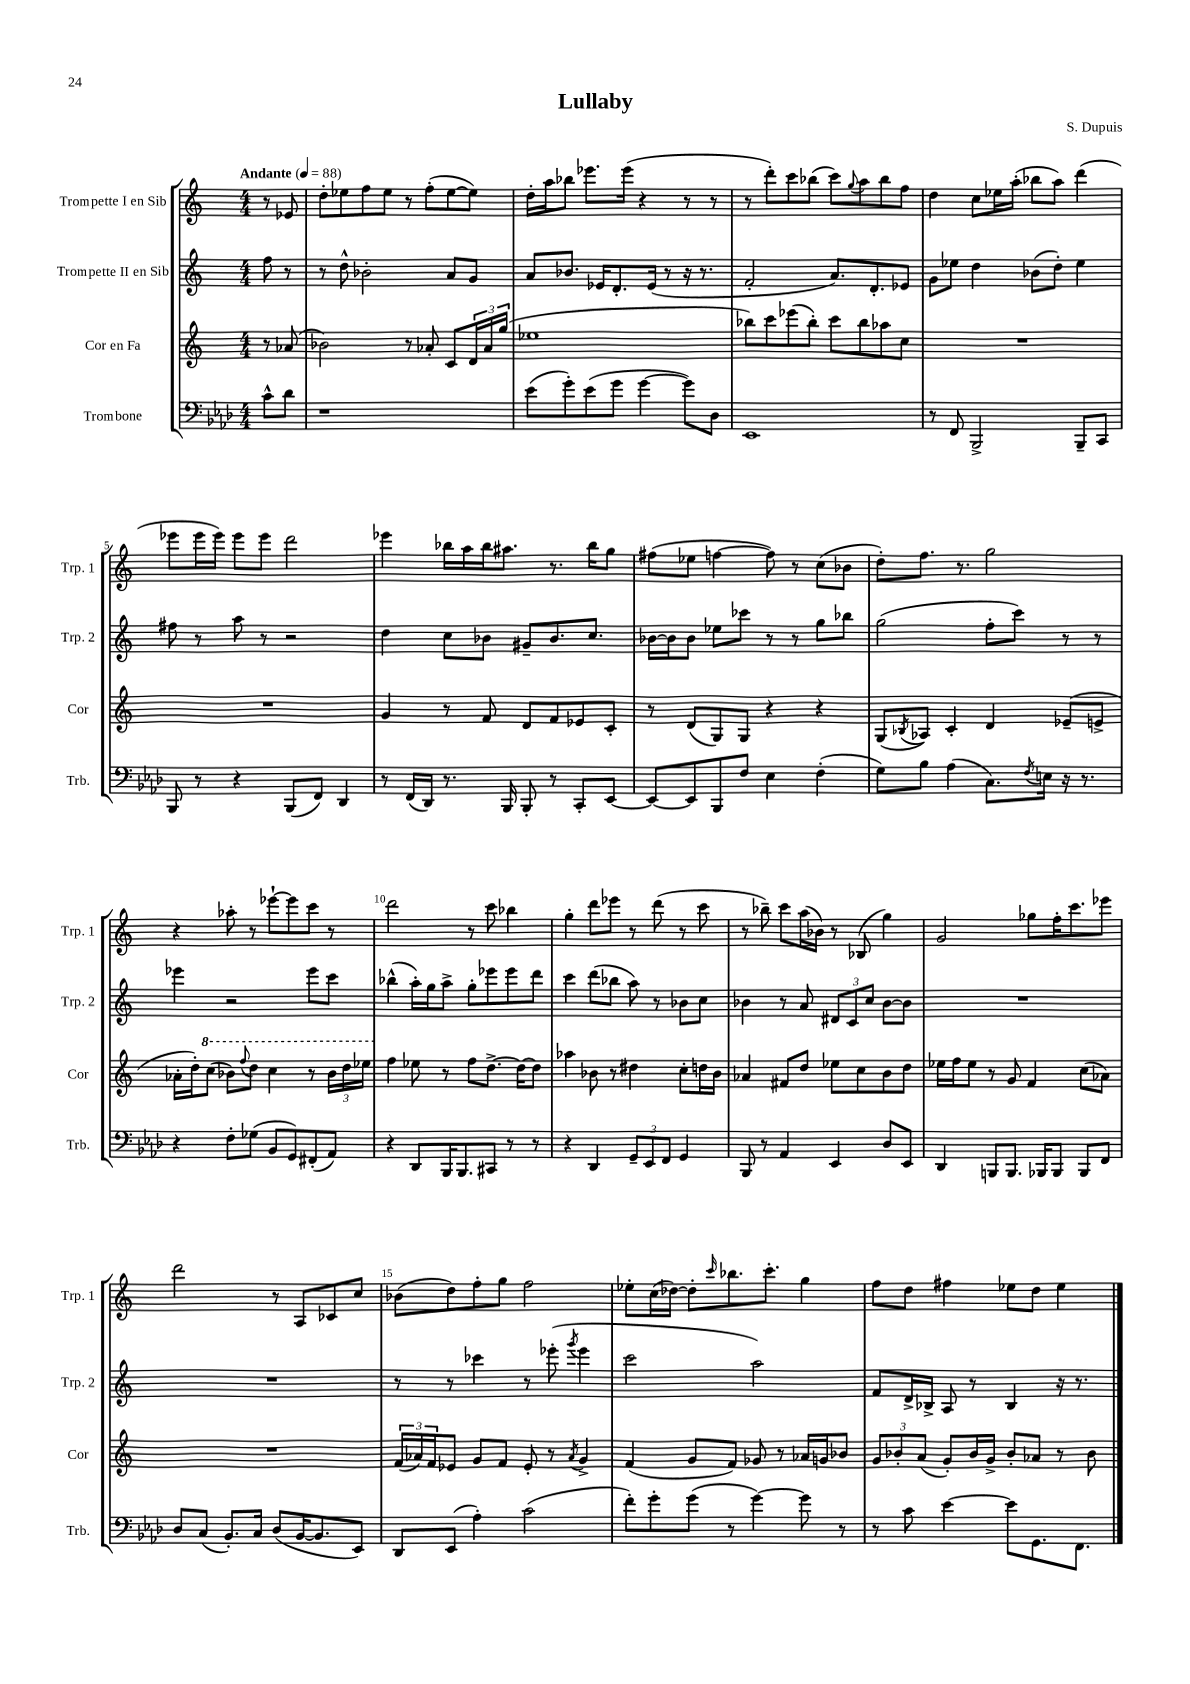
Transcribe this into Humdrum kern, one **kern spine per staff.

**kern	**kern	**kern	**kern
*staff4	*staff3	*staff2	*staff1
*clefF4	*clefG2	*clefG2	*clefG2
*k[b-e-a-d-]	*k[]	*k[]	*k[]
*M4/4	*M4/4	*M4/4	*M4/4
*MM88	*MM88	*MM88	*MM88
8c^^\L	8r	8ff\	8r
8d-\J	(8a-/	8r	8e-/
=	=	=	=
1r	2b-\)	8r	8dd'\L
.	.	8dd^^\	8ee-\
.	.	2b-'\	8ff\
.	.	.	8ee-\J
.	8r	.	8r
.	8a-'/	.	(8ff'\L
.	8c/L	8a/L	[8ee-\
.	24d/L	8g/J	8ee-\]J)
.	24a-/	.	.
.	(24gg/JJ	.	.
=	=	=	=
(8e-\L	1ee-	8a/L	16dd'\LL
.	.	.	16aa\J
8g'\)	.	8.b-/J	8bb-\J
(8e-\	.	.	8.eee-\L
.	.	16e-/LK	.
8g\J	.	8.d'/	.
.	.	.	(16eee-\Jk
[4g\	.	.	4r
.	.	(16e-/Jk	.
.	.	8r	.
8g\]L)	.	16r	8r
.	.	8.r	.
8D-\J	.	.	8r
=	=	=	=
1EE-	8bb-\L)	2f'/	8r
.	8ccc\	.	8ddd'\L)
.	(8eee-\	.	8ccc\
.	8bb-'\J)	.	(8bb-\J
.	8ccc\L	8.a/L)	8ccc\L)
.	.	.	8qqgg/
.	8bb-\	.	8aa\
.	.	8.d'/	.
.	8aa-\	.	8bb-\
.	8cc\J	8e-/J	8ff\J
=	=	=	=
8r	1r	8g\L	4dd\
8FF/	.	8ee-\J	.
2BBB-^/	.	4dd\	8cc\L
.	.	.	16ee-\L
.	.	.	(16aa'\JJ
.	.	(8b-\L	8bb-\L
.	.	8dd'\J)	8aa\J)
8BBB-~/L	.	4ee-\	(4ddd\
8CC/J	.	.	.
=	=	=	=
8BBB-/	1r	8ff#\	8eee-\L
8r	.	8r	16eee-\L
.	.	.	16eee-\JJ)
4r	.	8aa\	8eee-\L
.	.	8r	8eee-\J
(8BBB-/L	.	2r	2ddd\
8FF/J)	.	.	.
4DD-/	.	.	.
=	=	=	=
8r	4g/	4dd\	4eee-\
(16FF/LL	.	.	.
16DD-/JJ)	.	.	.
8.r	8r	8cc\L	16bb-\LL
.	.	.	16aa\
.	8f/	8b-\J	16bb-\J
16BBB-/	.	.	8.aa#\J
8BBB-'/	8d/L	8g#~/L	.
8r	8f/	8.b-/	8.r
8CC'/L	8e-/	.	.
.	.	8.cc/J	16bb-\LK
[8EE-/J	8c'/J	.	8gg\J
=	=	=	=
8EE-/_L	8r	[16b-\LL	(8ff#\L
.	.	16b-\]J	.
8EE-/]	(8d/L	8b-\J	8ee-\J
8BBB-/	8G/)	8ee-\L	[4ff\
8F/J	8G/J	8ccc-\J	.
4E-\	4r	8r	8ff\])
.	.	8r	8r
(4F'\	4r	8gg\L	(8cc\L
.	.	8bb-\J	8b-\J
=	=	=	=
8G\L)	(8G/L	(2gg\	8dd'\L)
.	8qB-/	.	.
8B-\J	8A-/J)	.	8.ff\J
(4A-\	4c'/	.	.
.	.	.	8.r
8.C\L)	4d/	8ff'\L	2gg\
.	.	8ccc\J)	.
8qF/	.	.	.
16E\Jk	.	.	.
16r	(8e-~/L	8r	.
8.r	.	.	.
.	8e^/J	8r	.
=	=	=	=
4r	16a-'\LL	4eee-\	4r
.	16dd'\J)	.	.
.	(8ccc\J	.	.
8F'\L	8bb-\L)	2r	8aa-'\
.	8qqfff/	.	.
(8G-\J	8ddd\J	.	8r
8BB-/L	4ccc\	.	[8eee-`\L
8GG/)	.	.	8eee-\]
(8FF#'/	8r	8eee-\L	8ccc\J
8AA-/J)	24bb-\LL	8ccc\J	8r
.	24ddd\	.	.
.	24eee-\JJ	.	.
=	=	=	=
4r	4ff\	(4bb-^^\	2ddd\
8DD-/L	8ee-\	16aa'\LL)	.
.	.	16gg\J	.
16BBB-/K	8r	8aa^\J	.
8.BBB-/	.	.	.
.	8ff\L	8gg'\L	8r
8CC#/J	[8.dd^\J	8eee-\	8ccc\
8r	.	8eee-\	4bb-\
.	16dd\_LK	.	.
8r	8dd\]J	8ddd\J	.
=	=	=	=
4r	4aa-\	4ccc\	4gg'\
4DD-/	8b-\	(8ddd\L	8ddd\L
.	8r	8bb-\J	8eee-\J
12GG~/L	4dd#\	8aa\)	8r
12EE-/	.	.	.
.	.	8r	(8ddd\
12FF/J	.	.	.
4GG/	8cc'\L	8b-\L	8r
.	16dd\L	8cc\J	8ccc\
.	16b-\JJ	.	.
=	=	=	=
8BBB-/	4a-/	4b-\	8r
8r	.	.	8bb-~\)
4AA-/	8f#/L	8r	8ccc\L
.	8dd/J	8a/	(16aa\L
.	.	.	16b-\JJ)
4EE-/	8ee-\L	12d#/L	8r
.	.	12c/	.
.	8cc\	.	(8B-/
.	.	12cc/J	.
8D-/L	8b\	[8b-\L	4gg\)
8EE-/J	8dd\J	8b-\]J	.
=	=	=	=
4DD-/	16ee-\LL	1r	2g/
.	16ff\J	.	.
.	8ee-\J	.	.
8BBB/L	8r	.	.
8.BBB/J	8g/	.	.
.	4f/	.	8gg-\L
16BBB-/LK	.	.	.
8BBB-/J	.	.	16ff'\K
.	.	.	8.ccc\
8BBB-/L	(8cc\L	.	.
8FF/J	8a-\J)	.	8eee-\J
=	=	=	=
8D-/L	1r	1r	2ddd\
(8C/J	.	.	.
8.BB-'/L)	.	.	.
16C/Jk	.	.	.
(8D-/L	.	.	8r
[16BB-/K	.	.	8A/L
8.BB-/]	.	.	.
.	.	.	8c-/
8EE-/J)	.	.	8cc/J
=	=	=	=
8DD-/L	(24f/LL	8r	(8b-\L
.	24a-/)	.	.
.	24f/J	.	.
(8EE-/J	8e-/J	8r	8dd\)
4A-'\)	8g/L	4ccc-\	8ff'\
.	8f/J	.	8gg\J
(2c\	8e-'/	8r	2ff\
.	8r	(8eee-'\	.
.	8qa-/	8qggg/	.
.	4g^/	4eee-\	.
=	=	=	=
8f'\L)	(4f/	2ccc\	8ee-'\L
8g'\	.	.	(16cc\L
.	.	.	[16dd-\JJ)
(8g\J	8g/L	.	8dd-'\]L
.	.	.	16qqccc/
8r	8f/J)	.	8.bb-\
[4g\)	8g-/	2aa\)	.
.	.	.	8.ccc'\J
.	8r	.	.
8g\]	16a-/LL	.	4gg\
.	16g/J	.	.
8r	8b-/J	.	.
=	=	=	=
8r	12g/L	8f/L	8ff\L
.	12b-'/	.	.
8c\	.	16d^/L	8dd\J
.	(12a/J	.	.
.	.	16B-^/JJ	.
[4e-\	8g'/L)	8A/	4ff#\
.	16b-/L	8r	.
.	16g^/JJ	.	.
8e-\]L	8b-'/L	4B-/	8ee-\L
8.GG\	8a-/J	.	8dd\J
.	8r	16r	4ee-\
8.FF\J	.	8.r	.
.	8b-\	.	.
==	==	==	==
*-	*-	*-	*-
